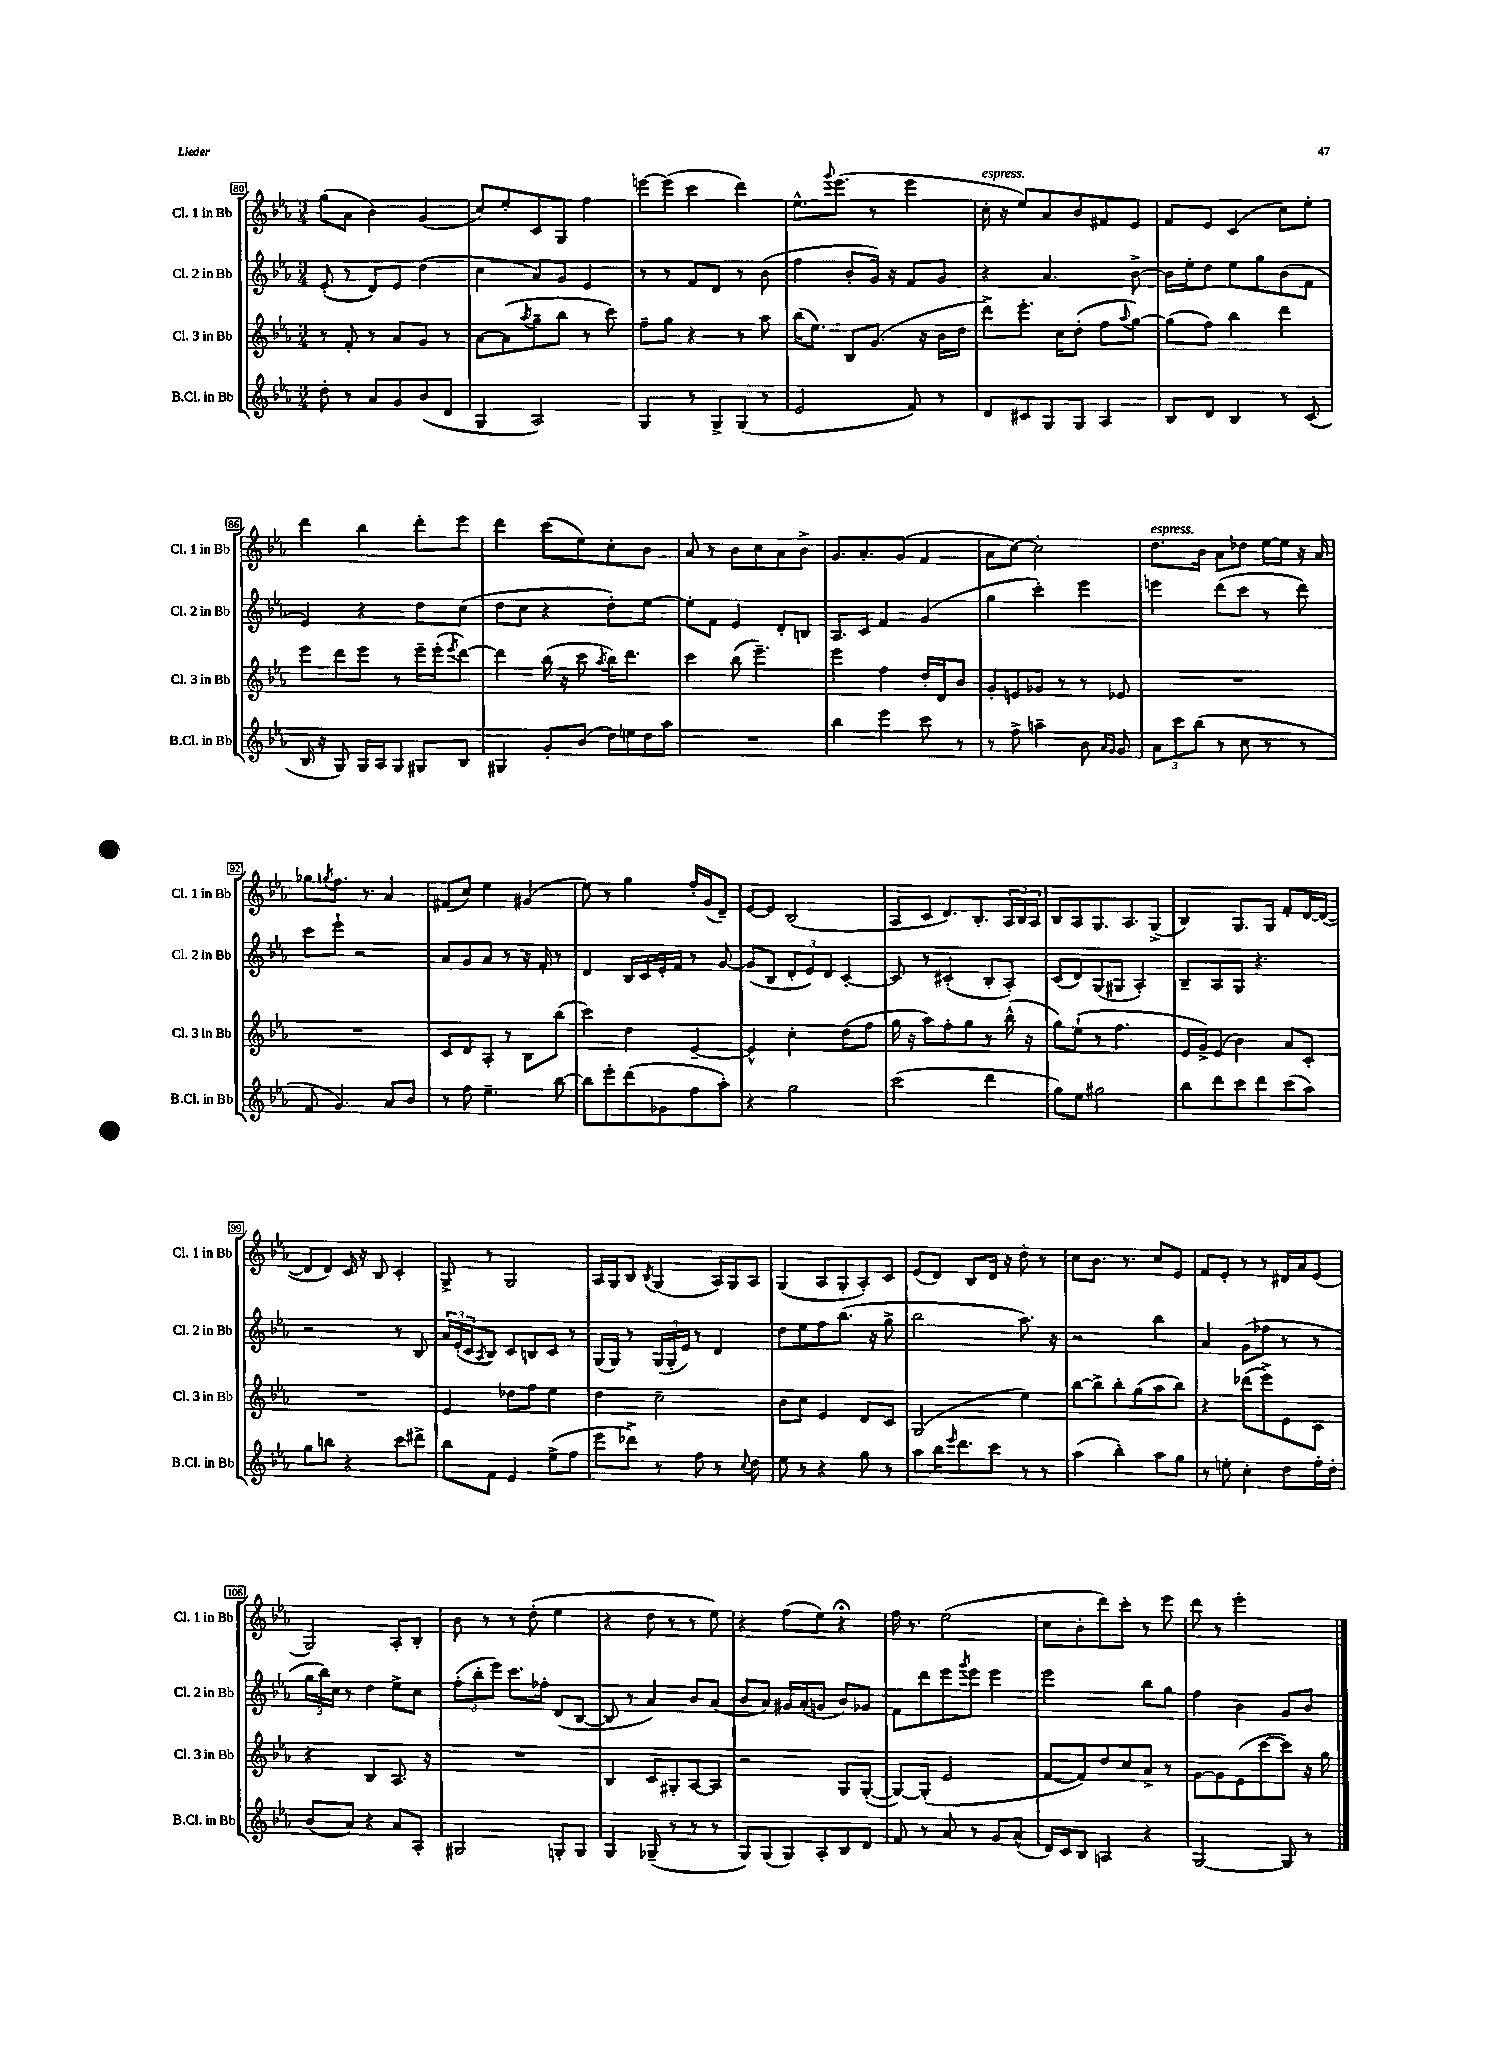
<<
\new StaffGroup <<
\new Staff = "s0" \with { instrumentName = "Cl. 1 in Bb" shortInstrumentName = "Cl. 1 in Bb" } {
    \clef treble \key ees \major \numericTimeSignature \time 3/4
    g''8( aes'8 bes'4) g'4( |
    c''8) ees''8-. c'8 g8 f''4 |
    e'''8~ e'''8( c'''4 d'''4) |
    ees''8.-^ \appoggiatura { g'''8 } ees'''8.( r8 ees'''4 |
    c''16-.^\markup { \italic "espress." } r16 ees''8) aes'8 bes'8 fis'8 ees'8 |
    f'8 ees'8 c'4( c''8) ees''8-. |
    d'''4 bes''4 d'''8-. ees'''8 |
    d'''4 c'''8( ees''8) c''8-. bes'8 |
    aes'8 r8 bes'8 c''8 aes'8 bes'8-> |
    g'8. aes'8.-. g'8( f'4 |
    aes'8 c''8~) c''2-. |
    d''8.^\markup { \italic "espress." } bes'16 aes'8 des''8 ees''16~ ees''16 r16 aes'16 |
    ges''8 \acciaccatura { g''8 } f''8. r8. aes'4 |
    fis'8( c''8) ees''4 gis'4( |
    ees''8) r8 g''4 f''16-. g'16( d'8--) |
    ees'8~ ees'8 bes2( |
    aes8 c'8 d'8.) bes8.-. \tuplet 3/2 { aes16 bes16 aes16 } |
    bes8 aes8 g8. aes8. g8->( |
    bes4) g8. g16 f'8-. d'16~ d'16~( |
    d'8 d'8) c'16 r16 bes8 c'4-. |
    g8-> r8 g2 |
    aes16 g16 bes8 \acciaccatura { bes8 } g4( aes16) g16 aes8 |
    g4( aes8 g8-. aes8-.) c'8 |
    ees'8( d'8) bes8 d'16 r16 d''8-. r8 |
    c''8 bes'8. r8. c''8 ees'8 |
    f'8 ees'8-. r8 r8 dis'16 aes'16 ees'8( |
    g2) aes8-. bes8-. |
    bes'8 r8 r8 d''8-.( ees''4 |
    r4 d''8 r8 r8 ees''8) |
    r4 f''8( ees''8) r4\fermata |
    f''16 r8. ees''2( |
    c''8 bes'8-. d'''8) c'''8-. r8 ees'''8 |
    d'''8 r8 ees'''2-. \bar "|." |
}
\new Staff = "s1" \with { instrumentName = "Cl. 2 in Bb" shortInstrumentName = "Cl. 2 in Bb" } {
    \clef treble \key ees \major \numericTimeSignature \time 3/4
    ees'8-.( r8 d'8) ees'8 d''4( |
    c''4 aes'8) g'8 ees'4 |
    r8 r8 f'8 d'8 r8 bes'8( |
    f''4 bes'8-. g'16) r16 f'8 g'8 |
    r4 aes'4. bes'8~-> |
    bes'16 ees''16-. d''8 ees''8 g''8 bes'8( f'8 |
    ees'4) r4 d''8 c''8( |
    d''8 c''8 r4 d''8-.) ees''8~ |
    ees''8-. f'8 ees'4 d'8-. b8 |
    aes8. c'16 f'4 g'4( |
    g''4 c'''4-.) ees'''4 |
    e'''4 d'''8( c'''8 r8 d'''8) |
    c'''8 ees'''8-! r2 |
    aes'8 g'8 aes'8 r8 r16 f'16-. r8 |
    d'4 bes16 c'16 ees'16-. f'16 r8 g'8~ |
    g'8( bes8 \tuplet 3/2 { d'8-. ees'8) d'8 } c'4~-. |
    c'8 r8 cis'4-.( bes8-. aes8-.) |
    c'8( d'8) g8( gis8 aes4-.) |
    bes8-- aes8 g8 r4. |
    r2 r8 bes8 |
    \tuplet 3/2 { aes'16 ees'16-.( c'16 } \acciaccatura { aes8 } bes8) c'8 b8 c'8 r8 |
    g16( g16) r8 \tuplet 3/2 { g16( g16-. ees'16) } r8 d'4 |
    d''8 ees''8 f''8 bes''8.( r16 g''8-> |
    bes''2 aes''8.) r16 |
    r2 bes''4 |
    aes'4 g'8( fes''8 r8 r8 |
    \tuplet 3/2 { g''16 bes''16) c''16 } r8 d''4 ees''8-> c''8 |
    \tuplet 3/2 { f''8-.( bes''8-. ees'''8) } c'''8. fes''16-. d'8( bes8~ |
    bes8 r8 aes'4) bes'8 aes'8( |
    bes'8 aes'8) gis'16 aes'16-.( g'8 bes'8) ges'8 |
    f'8 d'''8 ees'''8 \acciaccatura { g'''8 } ees'''8 ees'''4 |
    ees'''2 bes''8 g''8 |
    f''4 bes'4 g'8 bes'8 \bar "|." |
}
\new Staff = "s2" \with { instrumentName = "Cl. 3 in Bb" shortInstrumentName = "Cl. 3 in Bb" } {
    \clef treble \key ees \major \numericTimeSignature \time 3/4
    r8 f'8-. r8 aes'8 g'8 r8 |
    aes'8~ aes'8( \acciaccatura { aes''8 } g''8-- bes''8 r8 c'''8) |
    f''8-- g''8 r4 r8 aes''8 |
    bes''16( ees''8.) bes8 g'8.( r16 bes'16 d''16 |
    d'''8->) ees'''8.-. c''16 d''8-.( f''8 \appoggiatura { aes''8 } g''8~) |
    g''8( f''8) bes''4 d'''4 |
    ees'''8 d'''8 ees'''8 r8 ees'''16-- ees'''16-.( \acciaccatura { ees'''8 } d'''8~) |
    d'''4 bes''16( r16 c'''8 \acciaccatura { aes''8 } bes''16) d'''8. |
    c'''4 bes''8( ees'''4.--) |
    ees'''4 f''4 d''16-. d'16 bes'8 |
    g'8-. e'8 ges'8 r8 r8 ees'8 |
    R2. |
    R2. |
    c'8 d'8 aes8-. r8 bes8 bes''8( |
    c'''4) d''4 ees'4~-- |
    ees'4-^ c''4-. d''8( f''8 |
    g''16 r16 aes''8) f''8-. g''8 r8 bes''16-^( r16 |
    g''8) ees''8-!( r8 f''4. |
    ees'16 g'16->) ees'8( bes'4) aes'8 c'8-. |
    R2. |
    ees'4 des''8 f''8 ees''4 |
    d''4 c''2-- |
    bes'8 c''8 ees'4 d'8 c'8 |
    g2( ees''4) |
    bes''8~ bes''8-> bes''8-. g''8( aes''8 bes''8) |
    r4 des'''8( ees'''8->) ees'8 c'8 |
    r4 bes4 aes8. r16 |
    R2. |
    bes4 c'8 gis8-. aes8~ aes8 |
    r2 g8 g8~-.( |
    g8~) g8-.( ees'2 |
    f'8~ f'8) d''8 c''8 aes'8-> r8 |
    g'8~ g'8 ees'8( c'''8~ c'''8) r16 g''16 \bar "|." |
}
\new Staff = "s3" \with { instrumentName = "B.Cl. in Bb" shortInstrumentName = "B.Cl. in Bb" } {
    \clef treble \key ees \major \numericTimeSignature \time 3/4
    d''8-. r8 aes'8 g'8 bes'8( d'8 |
    g4 aes2) |
    g4 r8 g8-> g8( r8 |
    ees'2 f'8) r8 |
    d'8 cis'8 g8 g8 aes4 |
    bes8 d'8 bes4 r8 c'8( |
    bes16 r16 g8) g16 aes16 g8 gis8 bes8 |
    gis4 g'8-. bes'8( d''16) e''16 d''16 aes''16 |
    R2. |
    bes''4 ees'''4 c'''8 r8 |
    r8 f''8-> a''4-- bes'8 \grace { aes'16 g'16 } g'8 |
    \tuplet 3/2 { aes'8 c'''8 bes''8( } r8 c''8 r8 r8 |
    f'8 g'4.) aes'8 bes'8 |
    r8 f''8 ees''4.-- bes''8~ |
    bes''8 ees'''8-. d'''8( ges'8 f''8 aes''8-.) |
    r4 g''2 |
    c'''2( d'''4 |
    g''8) ees''8 gis''2 |
    bes''8 d'''8 c'''8 d'''8 c'''8( aes''8) |
    g''8 b''8 r4 c'''8 dis'''8-> |
    bes''8 f'8 ees'4 ees''8->( f''8 |
    ees'''8 des'''8->) r8 f''8 r8 \appoggiatura { c''8 } d''8 |
    ees''8 r8 r4 g''8 r8 |
    aes''8 bes''16 \grace { ees'''16 } d'''8. c'''8 r8 r8 |
    aes''4( bes''4-.) aes''8 g''8 |
    r8 e''8-. c''4-. d''8 f''16-. d''16-. |
    bes'8( aes'8) r4 aes'8 aes8-. |
    gis2 g8-. g8 |
    g4 ges8--( r8 r8 r8 |
    g8) g8( g8) aes8-. bes8 d'8 |
    f'8 r8 aes'8 r8 g'8 aes'8-^( |
    d'16) c'16 bes8 a4 r4 |
    g2~ g8 r8 \bar "|." |
}
>>
>>
\layout { \context { \Score currentBarNumber = #80 \override BarNumber.stencil = #(make-stencil-boxer 0.1 0.3 ly:text-interface::print) } }
